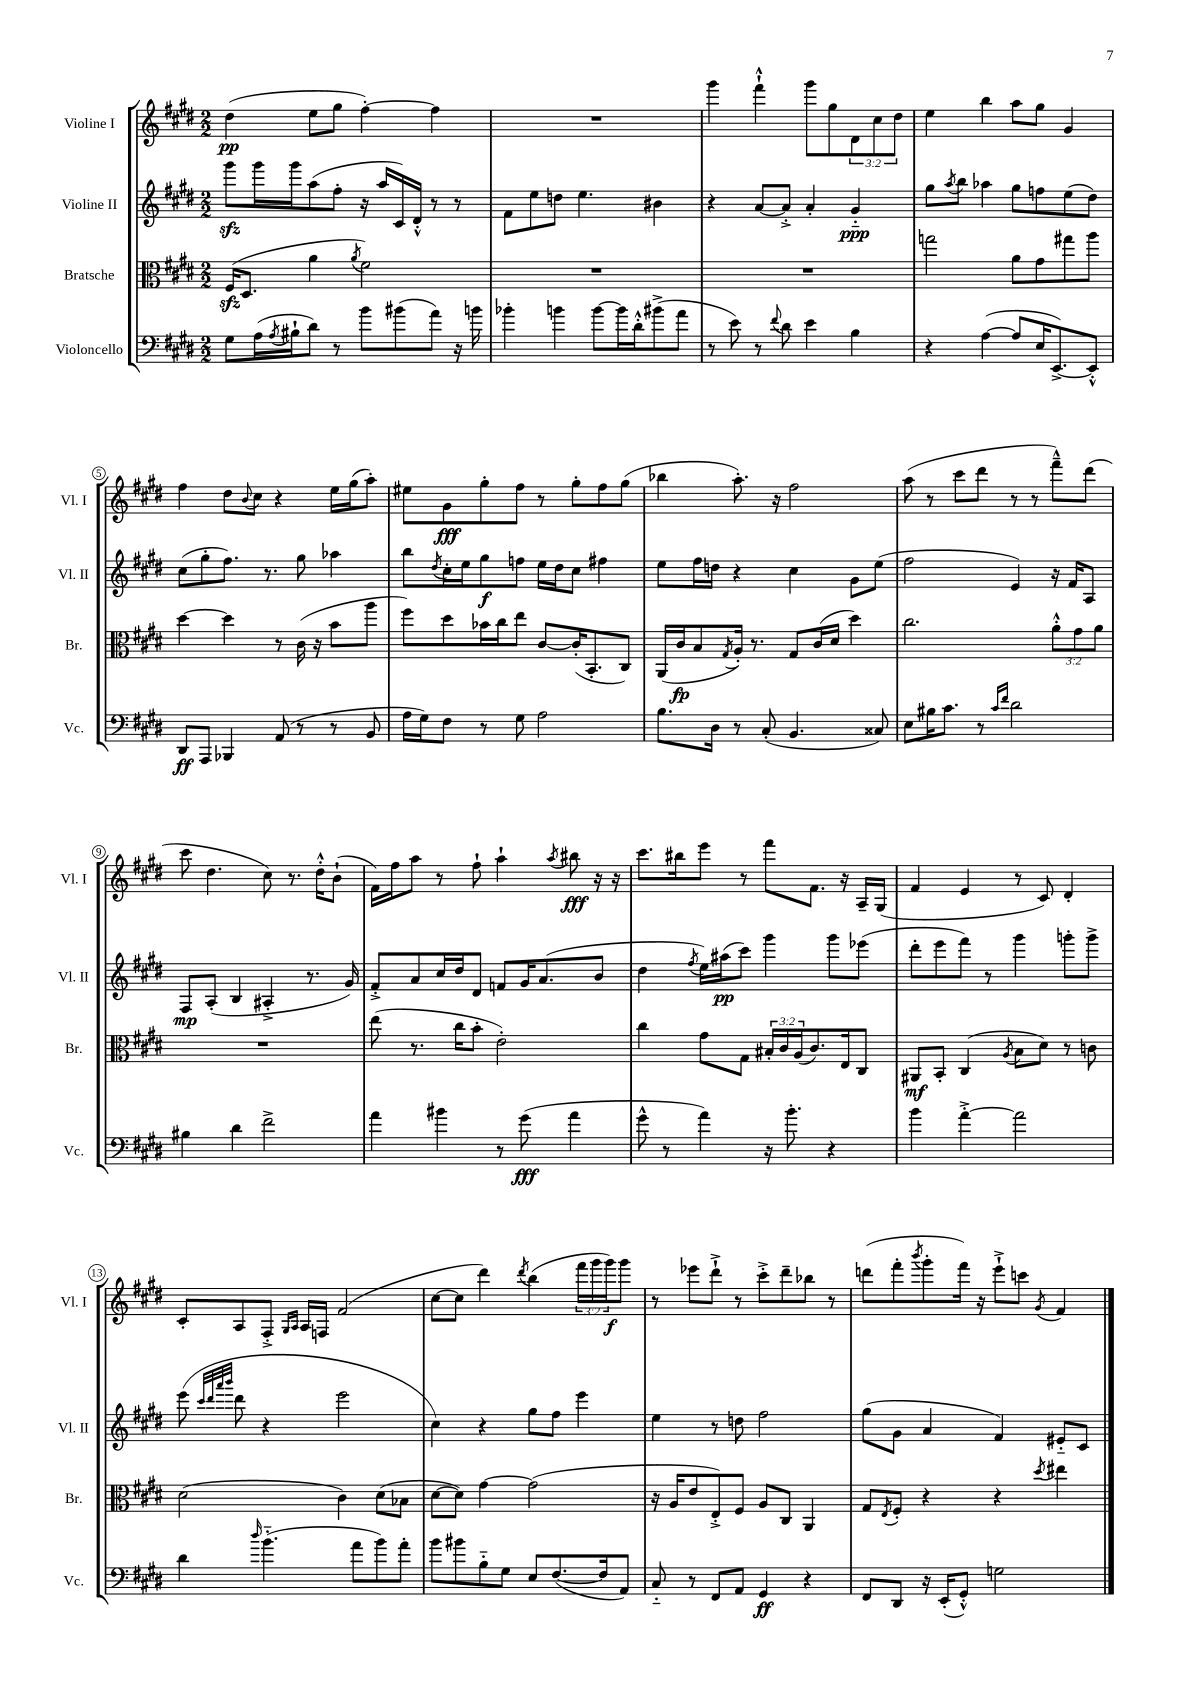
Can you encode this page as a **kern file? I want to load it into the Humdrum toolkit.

**kern	**dynam	**kern	**dynam	**kern	**dynam	**kern	**dynam
*part4	*part4	*part3	*part3	*part2	*part2	*part1	*part1
*staff4	*staff4	*staff3	*staff3	*staff2	*staff2	*staff1	*staff1
*I"Violoncello	*	*I"Bratsche	*	*I"Violine II	*	*I"Violine I	*
*I'Vc.	*	*I'Br.	*	*I'Vl. II	*	*I'Vl. I	*
*clefF4	*	*clefC3	*	*clefG2	*	*clefG2	*
*k[f#c#g#d#]	*	*k[f#c#g#d#]	*	*k[f#c#g#d#]	*	*k[f#c#g#d#]	*
*M2/2	*	*M2/2	*	*M2/2	*	*M2/2	*
=1	=1	=1	=1	=1	=1	=1	=1
8G#\L	.	(16F#zz/KL	.	8ggg#zz\L	.	(4dd#\	pp
.	.	8.D#/J	.	.	.	.	.
(16A\L	.	.	.	16ggg#\L	.	.	.
8qA/	.	.	.	.	.	.	.
16B#X`\J	.	.	.	16ggg#\J	.	.	.
8d#\J)	.	4a\	.	(8aa\	.	8ee\L	.
8r	.	.	.	8ff#'\J	.	8gg#\J	.
.	.	8qa/	.	.	.	.	.
8b\L	.	2f#\)	.	16r	.	[4ff#'\)	.
.	.	.	.	16aa/LL	.	.	.
(8b#X\	.	.	.	16c#/)	.	.	.
.	.	.	.	16d#'^^/JJ	.	.	.
8a\J)	.	.	.	8r	.	4ff#\]	.
16r	.	.	.	8r	.	.	.
16bn\	.	.	.	.	.	.	.
=2	=2	=2	=2	=2	=2	=2	=2
4b-X'\	.	1r	.	8f#\L	.	1r	.
.	.	.	.	8ee\	.	.	.
4bn\	.	.	.	8ddn\J	.	.	.
.	.	.	.	4.ee\	.	.	.
[8b\L	.	.	.	.	.	.	.
16b\L]	.	.	.	.	.	.	.
16d#'^^\J	.	.	.	.	.	.	.
(8b#X^\	.	.	.	4b#X\	.	.	.
8a\J	.	.	.	.	.	.	.
=3	=3	=3	=3	=3	=3	=3	=3
8r	.	1r	.	4r	.	4ggg#\	.
8e\)	.	.	.	.	.	.	.
8r	.	.	.	[8a/L	.	4fff#`^^\	.
8qqf#/	.	.	.	.	.	.	.
8d#\	.	.	.	8a'^/J]	.	.	.
4e\	.	.	.	4a'/	.	8ggg#\L	.
.	.	.	.	.	.	8gg#\	.
4B\	.	.	.	4g#/	ppp	12d#\	.
.	.	.	.	.	.	12cc#\	.
.	.	.	.	.	.	12dd#\J	.
=4	=4	=4	=4	=4	=4	=4	=4
4r	.	2ggn\	.	8gg#\L	.	4ee\	.
.	.	.	.	8qaa/	.	.	.
.	.	.	.	8bb\J	.	.	.
([4A\	.	.	.	4aa-X\	.	4bb\	.
8A/L]	.	8a\L	.	8gg#\L	.	8aa\L	.
16E/K	.	8g#\	.	8ffn\	.	8gg#\J	.
[8.EE^/)	.	.	.	.	.	.	.
.	.	8gg#X\	.	(8ee\	.	4g#/	.
8EE'^^/J]	.	8aa\J	.	8dd#\J)	.	.	.
!!LO:LB:g=z
=5	=5	=5	=5	=5	=5	=5	=5
8DD#/L	ff	[4dd#\	.	(8cc#\L	.	4ff#\	.
8AAA/J	.	.	.	8gg#'\	.	.	.
4BBB-X/	.	4dd#\]	.	8.ff#\J)	.	8dd#\L	.
.	.	.	.	.	.	8qqb/	.
.	.	.	.	.	.	8cc#\J	.
.	.	.	.	8.r	.	.	.
(8AA/	.	8r	.	.	.	4r	.
8r	.	(16c#\	.	8gg#\	.	.	.
.	.	16r	.	.	.	.	.
8r	.	8b\L	.	4aa-X\	.	16ee\LL	.
.	.	.	.	.	.	(16gg#\J	.
8BB/	.	8aa\J	.	.	.	8aa'\J)	.
=6	=6	=6	=6	=6	=6	=6	=6
16A\LL	.	8ff#\L)	.	8bb\L	.	8ee#X\L	.
16G#\J)	.	.	.	.	.	.	.
.	.	.	.	8qdd#/	.	.	.
8F#\J	.	8dd#\	.	16cc#'\L	.	8g#\	fff
.	.	.	.	16ee\J	.	.	.
8r	.	16b-X\L	.	8gg#\	f	8gg#'\	.
.	.	16cc#\J	.	.	.	.	.
8G#\	.	8ee\J	.	8ffn\J	.	8ff#\J	.
2A\	.	[8c#/L	.	16ee\LL	.	8r	.
.	.	.	.	16dd#\J	.	.	.
.	.	(16c#'/K]	.	8cc#\J	.	8gg#'\L	.
.	.	8.BB'/	.	.	.	.	.
.	.	.	.	4ff#X\	.	8ff#\	.
.	.	8C#/J)	.	.	.	(8gg#\J	.
=7	=7	=7	=7	=7	=7	=7	=7
8.B\L	.	(16AA/LL	.	8ee\L	.	4bb-X\	.
.	.	16c#/J	fp	.	.	.	.
.	.	8B/	.	16ff#\L	.	.	.
16D#\Jk	.	.	.	16ddn\JJ	.	.	.
.	.	8qG#/	.	.	.	.	.
8r	.	16A'/Jk)	.	4r	.	8.aa'\)	.
.	.	8.r	.	.	.	.	.
(8C#'/	.	.	.	.	.	.	.
.	.	.	.	.	.	16r	.
4.BB/	.	8G#/L	.	4cc#\	.	2ff#\	.
.	.	(16c#/L	.	.	.	.	.
.	.	16d#/JJ	.	.	.	.	.
.	.	4dd#\)	.	8g#\L	.	.	.
8C##X/)	.	.	.	(8ee\J	.	.	.
=8	=8	=8	=8	=8	=8	=8	=8
8E\L	.	2.cc#\	.	2ff#\	.	(8aa\	.
16B#X\K	.	.	.	.	.	8r	.
8.c#\J	.	.	.	.	.	.	.
.	.	.	.	.	.	8ccc#\L	.
8r	.	.	.	.	.	8ddd#\J	.
16qqc#/LL	.	.	.	.	.	.	.
16qqf#/JJ	.	.	.	.	.	.	.
2d#\	.	.	.	4e/)	.	8r	.
.	.	.	.	.	.	8r	.
.	.	12a'^^\L	.	16r	.	8fff#~^^\L)	.
.	.	.	.	16f#/KL	.	.	.
.	.	12g#\	.	.	.	.	.
.	.	.	.	8A/J	.	(8ddd#\J	.
.	.	12a\J	.	.	.	.	.
!!LO:LB:g=z
=9	=9	=9	=9	=9	=9	=9	=9
4B#X\	.	1r	.	8F#/L	mp	8ccc#\	.
.	.	.	.	(8A'/J	.	4.dd#\	.
4d#\	.	.	.	4B/	.	.	.
2f#^\	.	.	.	4A#X'^/	.	8cc#\)	.
.	.	.	.	.	.	8.r	.
.	.	.	.	8.r	.	.	.
.	.	.	.	.	.	16dd#'^^\KL	.
.	.	.	.	.	.	(8b`\J	.
.	.	.	.	16g#/)	.	.	.
=10	=10	=10	=10	=10	=10	=10	=10
4a\	.	(8ee\	.	8f#'^/L	.	16f#\LL)	.
.	.	.	.	.	.	16ff#\J	.
.	.	8.r	.	8a/	.	8aa\J	.
4b#X\	.	.	.	16cc#/L	.	8r	.
.	.	16cc#\KL	.	16dd#/J	.	.	.
.	.	8b'\J	.	8d#/J	.	8ff#`\	.
8r	.	2e'\)	.	8fn/L	.	4aa`\	.
(8g#\	fff	.	.	16g#/K	.	.	.
.	.	.	.	(8.a/	.	.	.
.	.	.	.	.	.	8qaa/	.
4a\	.	.	.	.	.	8bb#X\	fff
.	.	.	.	8b/J	.	16r	.
.	.	.	.	.	.	16r	.
=11	=11	=11	=11	=11	=11	=11	=11
8g#^^\	.	4cc#\	.	4dd#\	.	8.ccc#\L	.
8r	.	.	.	.	.	.	.
.	.	.	.	.	.	16bb#X\k	.
.	.	.	.	8qff#/	.	.	.
4a\)	.	8g#\L	.	16ee\LL)	.	8eee\J	.
.	.	.	.	(16aa#X\J	pp	.	.
.	.	8G#\J	.	8ccc#\J)	.	8r	.
16r	.	24B#X'/LL	.	4ggg#\	.	8fff#\L	.
.	.	24c#/	.	.	.	.	.
8.b'\	.	.	.	.	.	.	.
.	.	(24A/J	.	.	.	.	.
.	.	8.c#/)	.	.	.	8.f#\J	.
4r	.	.	.	8ggg#\L	.	.	.
.	.	16E/k	.	.	.	16r	.
.	.	8C#/J	.	(8eee-X\J	.	16A~/LL	.
.	.	.	.	.	.	(16G#/JJ	.
=12	=12	=12	=12	=12	=12	=12	=12
4b\	.	8AA#X/L	mf	8ddd#'\L	.	4f#/	.
.	.	8BB'/J	.	8eee\	.	.	.
[4a'^\	.	(4C#/	.	8fff#\J)	.	4e/	.
.	.	.	.	8r	.	.	.
.	.	8qA/	.	.	.	.	.
2a\]	.	8B\L	.	4ggg#\	.	8r	.
.	.	8d#\J)	.	.	.	8c#/)	.
.	.	8r	.	8gggn'\L	.	4d#'/	.
.	.	8cn\	.	8ggg^\J	.	.	.
!!LO:LB:g=z
=13	=13	=13	=13	=13	=13	=13	=13
4d#\	.	(2d#\	.	(8eee\	.	8c#'/L	.
.	.	.	.	32qqccc#/LLL	.	.	.
.	.	.	.	32qqddd#/	.	.	.
.	.	.	.	32qqaaa/	.	.	.
.	.	.	.	32qqbbb/JJJ	.	.	.
.	.	.	.	8ddd#\	.	8A/	.
16qqdd#/	.	.	.	.	.	.	.
(4.b\	.	.	.	4r	.	8F#'^/J	.
.	.	.	.	.	.	16qqG#/LL	.
.	.	.	.	.	.	16qqA/JJ	.
.	.	.	.	.	.	16A/LL	.
.	.	.	.	.	.	16Fn/JJ	.
.	.	4c#\)	.	2eee\	.	(2f#/	.
8a\L	.	.	.	.	.	.	.
8b\)	.	(8d#\L	.	.	.	.	.
8a'\J	.	8B-X\J	.	.	.	.	.
=14	=14	=14	=14	=14	=14	=14	=14
8b\L	.	[8d#\L	.	4cc#\)	.	[8cc#\L	.
8b#X\	.	8d#\J])	.	.	.	8cc#\J]	.
8B\	.	[4g#\	.	4r	.	4ddd#\)	.
8G#\J	.	.	.	.	.	.	.
.	.	.	.	.	.	8qddd#/	.
8E/L	.	(2g#\]	.	8gg#\L	.	(4bb\	.
([8.F#/	.	.	.	8ff#\J	.	.	.
.	.	.	.	4eee\	.	24fff#\LL	.
.	.	.	.	.	.	24ggg#\	.
16F#/k]	.	.	.	.	.	.	.
.	.	.	.	.	.	24ggg#\J)	f
8AA/J)	.	.	.	.	.	8ggg#\J	.
=15	=15	=15	=15	=15	=15	=15	=15
8C#/	.	16r	.	4ee\	.	8r	.
.	.	16A/KL	.	.	.	.	.
8r	.	8e/	.	.	.	8eee-X\L	.
8FF#/L	.	8E'^/)	.	8r	.	8ddd#`^\J	.
8AA/J	.	8F#/J	.	8ddn\	.	8r	.
4GG#/	ff	8A/L	.	2ff#\	.	8ccc#'^\L	.
.	.	8C#/J	.	.	.	8ddd#~\	.
4r	.	4AA/	.	.	.	8bb-X\J	.
.	.	.	.	.	.	8r	.
=16	=16	=16	=16	=16	=16	=16	=16
8FF#/L	.	8G#/L	.	(8gg#\L	.	(8dddn\L	.
.	.	8qE/	.	.	.	.	.
8DD#/J	.	8F#'/J	.	8g#\J	.	8fff#'\	.
.	.	.	.	.	.	8qbbb/	.
16r	.	4r	.	4a/	.	8ggg#'\	.
(16EE'/KL	.	.	.	.	.	.	.
8GG#'^^/J)	.	.	.	.	.	16fff#\Jk)	.
.	.	.	.	.	.	16r	.
2Gn\	.	4r	.	4f#/)	.	8eee`^\L	.
.	.	.	.	.	.	8cccn\J	.
.	.	8qdd#/	.	.	.	8qg#/	.
.	.	4ee#X\	.	8e#X/L	.	4f#/	.
.	.	.	.	8c#/J	.	.	.
==	==	==	==	==	==	==	==
*-	*-	*-	*-	*-	*-	*-	*-
